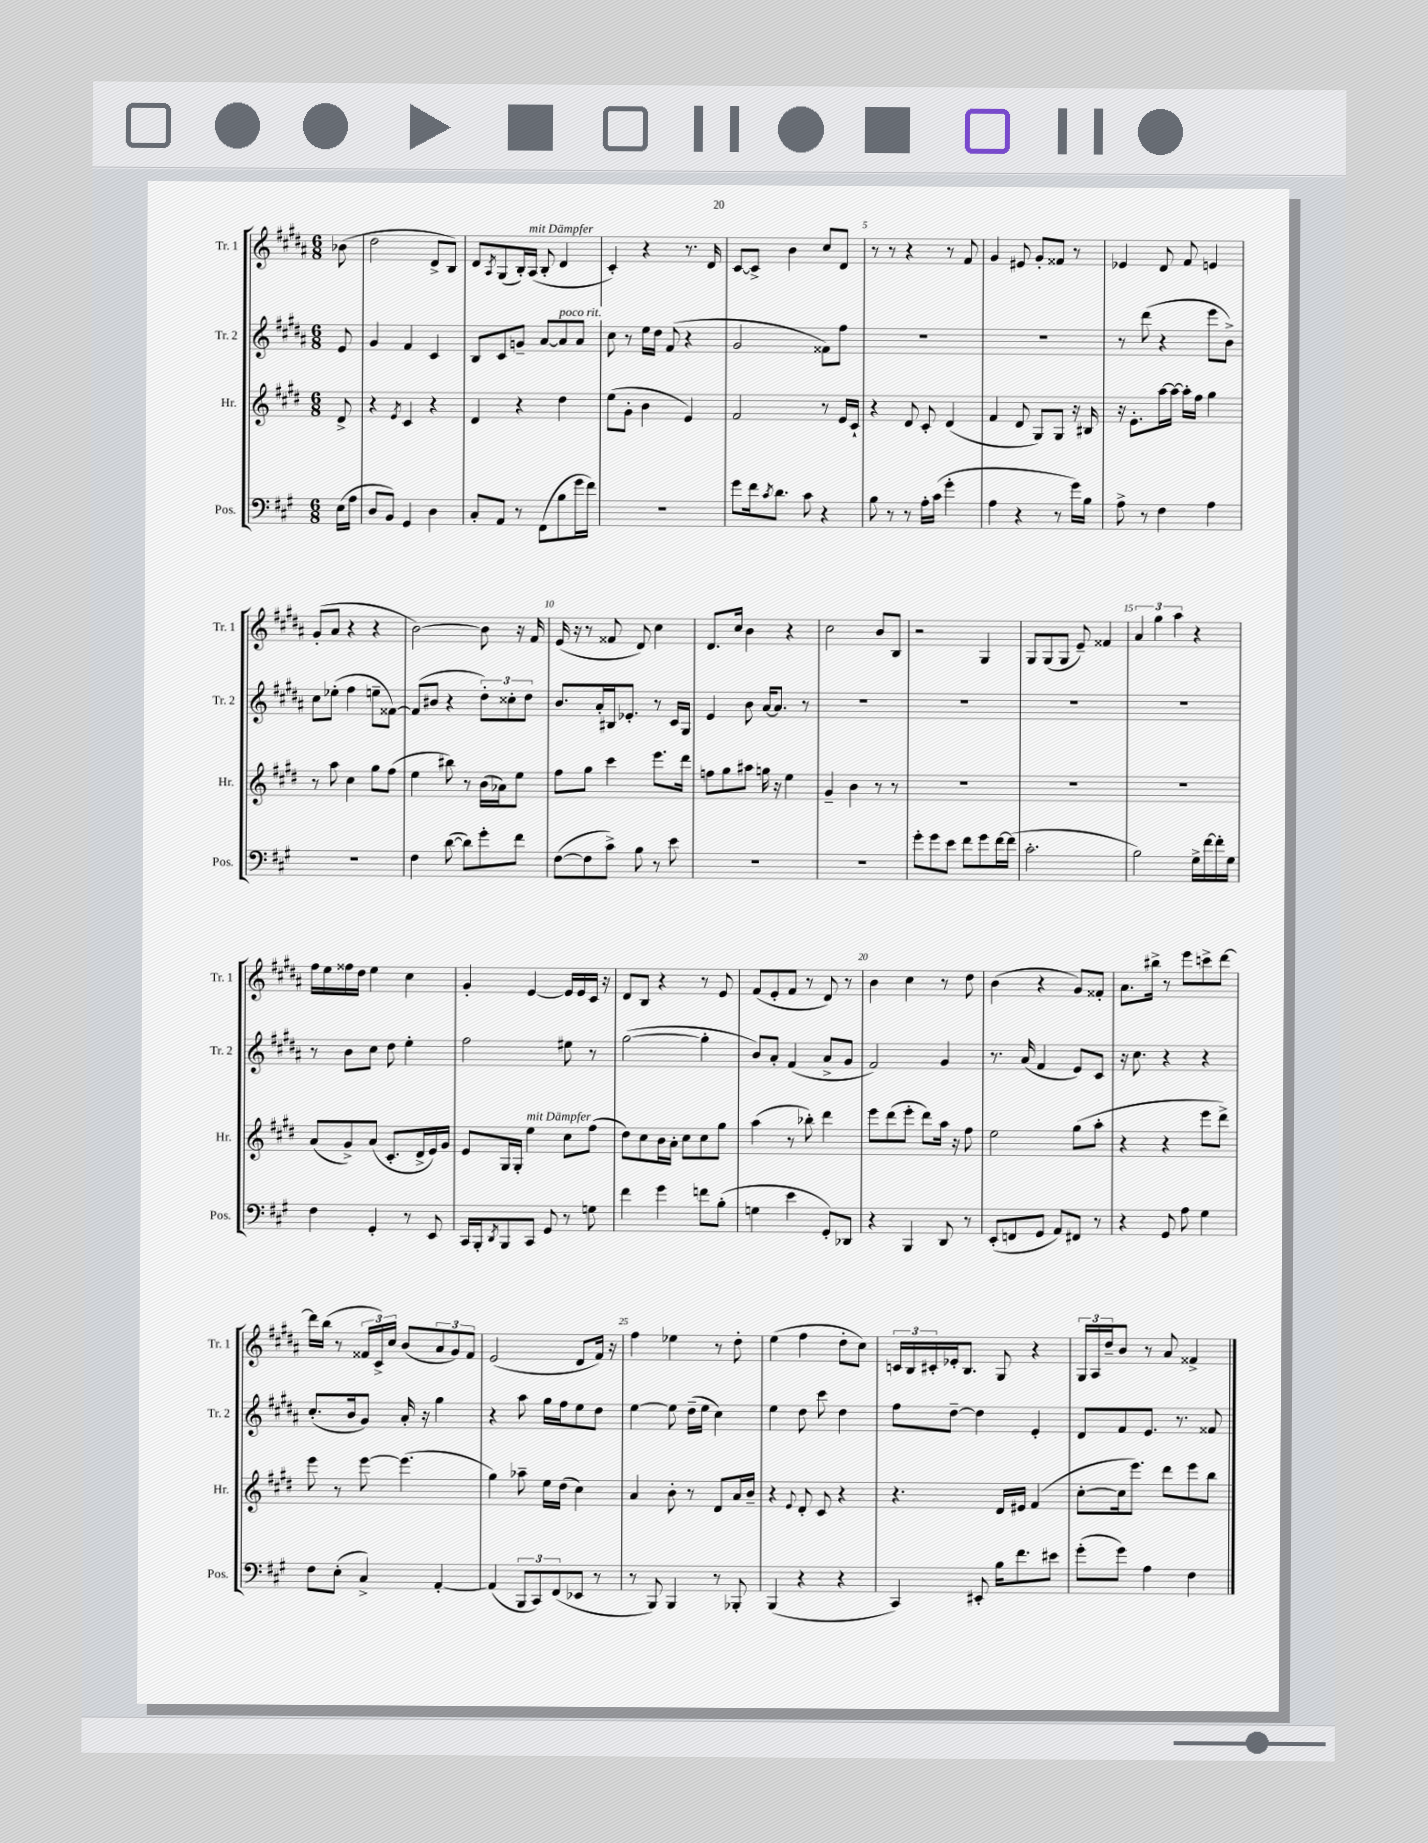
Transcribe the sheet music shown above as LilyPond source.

<<
\new StaffGroup <<
\new Staff = "s0" \with { instrumentName = "Tr. 1" shortInstrumentName = "Tr. 1" } {
    \clef treble \key b \major \numericTimeSignature \time 6/8 \partial 8
    bes'8( |
    dis''2 dis'8-> b8) |
    dis'8 \acciaccatura { ais8 } gis8( b16-.) ais16^\markup { \italic "mit Dämpfer" }( b8-. dis'4 |
    cis'4-.) r4 r8. dis'16 |
    cis'8~ cis'8-> b'4 cis''8 dis'8 |
    r8 r8 r4 r8 fis'8 |
    gis'4 eis'8 gis'8-. fisis'8 r8 |
    ees'4 dis'8 fis'8 e'4 |
    gis'8-.( ais'8 r4 r4 |
    b'2~) b'8 r16 fis'16 |
    e'16( r16 r8 fisis'8 dis'8) cis''4 |
    dis'8. cis''16 b'4 r4 |
    cis''2 b'8 b8 |
    r2 gis4 |
    gis8 gis8( gis8 e'8--) fisis'4 |
    \tuplet 3/2 { ais'4 gis''4 ais''4 } r4 |
    fis''16 e''16 fisis''16 dis''16 e''4 cis''4 |
    gis'4-. e'4~ e'16 e'16 cis'16 r16 |
    dis'8 b8 r4 r8 e'8 |
    fis'8( e'8-. fis'8 r8 dis'8) r8 |
    b'4 cis''4 r8 dis''8 |
    b'4( r4 gis'8) fisis'8-. |
    ais'8. bis''16-> r8 e'''8 c'''8-> dis'''8~ |
    dis'''16 b''16( r8 \tuplet 3/2 { fisis'16 cis'16->) cis''16 } b'8( \tuplet 3/2 { ais'8 gis'8) fisis'8 } |
    e'2( dis'8 fis'16) r16 |
    fis''4 ees''4 r8 dis''8-. |
    e''4( fis''4 dis''8-. cis''8) |
    \tuplet 3/2 { c'16 b16 cis'16-. } ees'16-. b8. gis8 r4 |
    \tuplet 3/2 { gis16 ais16 dis''16-- } b'8 r8 ais'8 fisis'4-> \bar "|." |
}
\new Staff = "s1" \with { instrumentName = "Tr. 2" shortInstrumentName = "Tr. 2" } {
    \clef treble \key b \major \numericTimeSignature \time 6/8 \partial 8
    e'8 |
    gis'4 fis'4 cis'4 |
    b8 cis'8 g'8-- ais'8~ ais'8^\markup { \italic "poco rit." } ais'8 |
    cis''8 r8 e''16 dis''16 fis'8( r4 |
    gis'2 fisis'8) fis''8 |
    R2. |
    R2. |
    r8 dis'''8( r4 e'''8 b'8->) |
    cis''8 ees''8-.( fis''4 e''8-- fisis'8~) |
    fisis'8( bis'8 r4 \tuplet 3/2 { dis''8-.) cisis''8-. dis''8 } |
    b'8. ais'16-. bis16 ees'8.-. r8 cis'16 gis16 |
    e'4 b'8 ais'16~ ais'8. r8 |
    R2. |
    R2. |
    R2. |
    R2. |
    r8 b'8 cis''8 dis''8 e''4-. |
    fis''2 eis''8 r8 |
    gis''2~( gis''4-. |
    b'8) ais'8-. fis'4( ais'8-> gis'8 |
    fis'2) gis'4 |
    r8. ais'16( fis'4 e'8) cis'8 |
    r16 cis''8. r4 r4 |
    cis''8.-.( b'16 gis'8) ais'16-. r16 gis''4 |
    r4 ais''8 gis''16 fis''16 e''8 dis''8 |
    e''4~ e''8 dis''16--( e''16 cis''4) |
    e''4 dis''8 cis'''8 dis''4 |
    fis''8 dis''8~-- dis''4 e'4-. |
    dis'8 fis'8 e'8. r8. fisis'8 \bar "|." |
}
\new Staff = "s2" \with { instrumentName = "Hr." shortInstrumentName = "Hr." } {
    \clef treble \key e \major \numericTimeSignature \time 6/8 \partial 8
    dis'8-> |
    r4 \acciaccatura { e'8 } cis'4 r4 |
    dis'4 r4 dis''4 |
    e''8( gis'8-. b'4 e'4) |
    fis'2 r8 e'16 cis'16-! |
    r4 dis'8 cis'8-. dis'4( |
    fis'4 dis'8 gis8) gis8 r16 bis16 |
    r16 e'8.-. a''16~ a''16~ a''16-. fis''16 gis''4 |
    r8 a''8 cis''4 gis''8 fis''8( |
    e''4 bis''8) r8 b'16( aes'16) e''8 |
    fis''8 gis''8 cis'''4 e'''8. dis'''16 |
    f''8 gis''8 ais''8 g''16 r16 e''4 |
    gis'4-- b'4 r8 r8 |
    R2. |
    R2. |
    R2. |
    a'8( gis'8->) a'8( cis'8.-. dis'16-> e'16) gis'16 |
    e'8 gis16 gis16-. e''4^\markup { \italic "mit Dämpfer" } cis''8 fis''8( |
    dis''8) cis''8 b'16 a'16-. cis''8 cis''8 gis''8 |
    a''4( r8 bes''8-.) dis'''4 |
    e'''8 dis'''8( e'''8-. dis'''8) a''16 r16 fis''8 |
    e''2 gis''8( a''8-. |
    r4 r4 e'''8 dis'''8->) |
    e'''8 r8 e'''8~ e'''4.( |
    gis''4) aes''8-- e''16 dis''16( cis''4) |
    a'4 b'8-. r8 dis'8 a'16 b'16-- |
    r4 \appoggiatura { e'8 } dis'8-. cis'8 r4 |
    r4. dis'16 eis'16 fis'4( |
    cis''8~-. cis''16 e'''8.) dis'''8 e'''8 b''8 \bar "|." |
}
\new Staff = "s3" \with { instrumentName = "Pos." shortInstrumentName = "Pos." } {
    \clef bass \key a \major \numericTimeSignature \time 6/8 \partial 8
    e16( a16 |
    d8 b,8) gis,4 d4 |
    cis8-. a,8 r8 fis,8( b8 gis'16 fis'16) |
    R2. |
    gis'8 fis'16 \acciaccatura { cis'8 } d'8. cis'8 r4 |
    b8 r8 r8 a16-. cis'16( gis'4-. |
    a4 r4 r8 gis'16) b16 |
    a8-> r8 fis4 a4 |
    R2. |
    fis4 d'8~( d'8) gis'8-. fis'8 |
    fis8~( fis8 cis'8->) b8 r8 e'8 |
    R2. |
    R2. |
    gis'8-. gis'8 e'8 fis'8 gis'8 fis'16~ fis'16( |
    cis'2.-. |
    b2) gis16-> fis'16~ fis'16-. gis16 |
    fis4 gis,4-. r8 e,8 |
    cis,16 b,,16-. \acciaccatura { d,8 } b,,8 cis,8 gis,8 r8 g8 |
    fis'4 gis'4 f'8 b8-.( |
    g4 e'4 gis,8-.) des,8 |
    r4 b,,4 d,8 r8 |
    e,8-.( f,8 gis,8 a,8) fis,8 r8 |
    r4 gis,8 a8 gis4 |
    fis8 e8-.( cis4->) a,4~-. |
    a,4( \tuplet 3/2 { b,,8 cis,8) fis,8( } ees,8 r8 |
    r8 b,,8) b,,4 r8 bes,,8-. |
    b,,4( r4 r4 |
    cis,4) eis,8-. b16 fis'8. eis'8 |
    gis'8-.( gis'8) a4 fis4 \bar "|." |
}
>>
>>
\layout { \context { \Score \override BarNumber.break-visibility = ##(#f #t #t) barNumberVisibility = #(every-nth-bar-number-visible 5) } }
